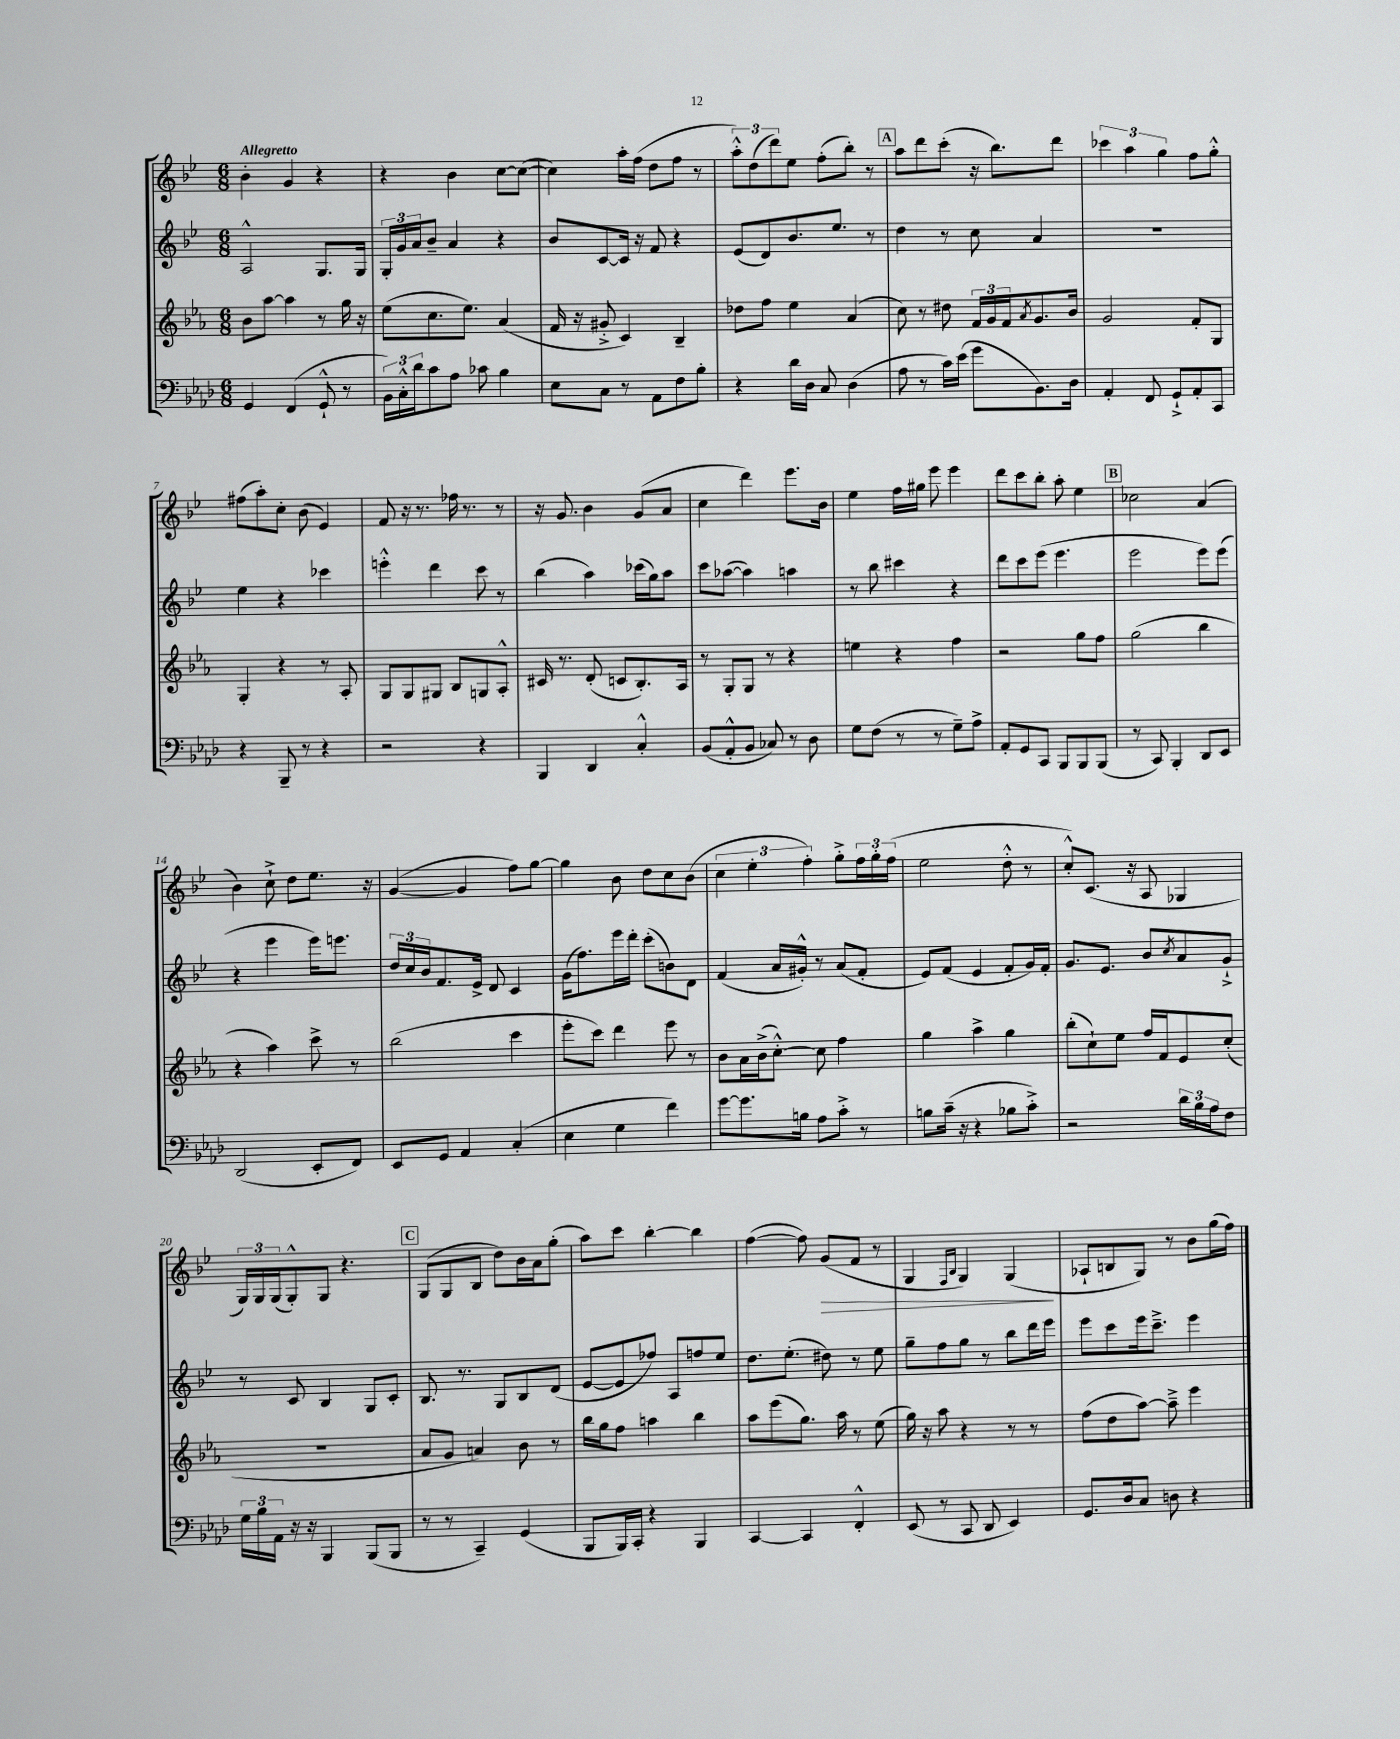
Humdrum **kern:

**kern	**kern	**kern	**kern	**dynam
*part4	*part3	*part2	*part1	*part1
*staff4	*staff3	*staff2	*staff1	*staff1
*clefF4	*clefG2	*clefG2	*clefG2	*
*k[b-e-a-d-]	*k[b-e-a-]	*k[b-e-]	*k[b-e-]	*
*M6/8	*M6/8	*M6/8	*M6/8	*
=1	=1	=1	=1	=1
!	!	!	!LO:TX:a:B:t=Allegretto	!
4GG/	8b-\L	2A^^/	4b-'\	.
.	[8aa-\J	.	.	.
(4FF/	4aa-\]	.	4g/	.
8GG`^^/	8r	8.G/L	4r	.
8r	16gg\	.	.	.
.	16r	16G/Jk	.	.
=2	=2	=2	=2	=2
24BB-\LL)	(8ee-\L	24G'/LL	4r	.
24C'^^\	.	24g/	.	.
24d-\J	.	24a/J	.	.
8c\	8.cc\	8b-~/J	.	.
8A-\J	.	4a/	4b-\	.
.	8.ee-\J)	.	.	.
8c-X\	.	.	.	.
4B-\	(4a-/	4r	[8cc\L	.
.	.	.	(8cc\J_	.
=3	=3	=3	=3	=3
8E-\L	16f/	8b-/L	4cc\])	.
.	16r	.	.	.
8C\J	8g#X'^/	[8c/	.	.
8r	4c/)	16c/Jk]	16aa'\LL	.
.	.	16r	(16ff\JJ	.
8AA-\L	.	8f/	8dd\L	.
8F\	4B-~/	4r	8ff\J	.
8B-'\J	.	.	8r	.
=4	=4	=4	=4	=4
4r	8dd-X\L	(8e-/L	12aa'^^\L)	.
.	.	.	(12dd\	.
.	8ff\J	8d/)	.	.
.	.	.	12ddd\)	.
16d-\LL	4ee-\	8.b-/	8ee-\J	.
16D-\JJ	.	.	.	.
8C/	.	.	(8ff'\L	.
.	.	8.ee-/J	.	.
(4D-\	(4a-/	.	8bb-'\J)	.
.	.	8r	8r	.
!!LO:REH:place=s1:t=A
=5	=5	=5	=5	=5
8A-\	8cc\)	4dd\	8aa\L	.
8r	8r	.	8ddd\	.
16c\LL)	8dd#X\	8r	(8ccc'\J	.
(16e-\JJ	.	.	.	.
8g\L	24f/LL	8cc\	16r	.
.	24g/	.	.	.
.	.	.	8.bb-\L)	.
.	24f/J	.	.	.
.	8qa-/	.	.	.
8.BB-\)	8.g/	4a/	.	.
.	.	.	8ddd\J	.
16D-\Jk	16b-/Jk	.	.	.
=6	=6	=6	=6	=6
4AA-'/	2g/	2.r	6ccc-X\	.
.	.	.	6aa\	.
8FF/	.	.	.	.
.	.	.	6gg\	.
8GG`^/L	.	.	.	.
8AA-'/	8f'/L	.	8ff\L	.
8CC/J	8G/J	.	8gg'^^\J	.
!!LO:LB:g=z
=7	=7	=7	=7	=7
4r	4G'/	4ee-\	(8ff#X\L	.
.	.	.	8aa'\)	.
8BBB-~/	4r	4r	8cc'\J	.
8r	.	.	(8b-\	.
4r	8r	4ccc-X\	4e-/)	.
.	8A-'/	.	.	.
=8	=8	=8	=8	=8
2r	8G/L	4eeen'^^\	8f/	.
.	8G/	.	16r	.
.	.	.	8.r	.
.	8G#X/J	4ddd\	.	.
.	8B-/L	.	16ff-X\	.
.	.	.	8.r	.
4r	8Gn/	8ccc\	.	.
.	8A-'^^/J	8r	8r	.
=9	=9	=9	=9	=9
4BBB-/	16c#X/	(4bb-\	16r	.
.	8.r	.	8.g/	.
4DD-/	(8d'/	4aa\)	4b-\	.
.	8cn/L	.	.	.
4C'^^/	8.B-'/)	(16ccc-X\LL	(8g/L	.
.	.	16gg\J)	.	.
.	.	8aa\J	8a/J	.
.	16A-/Jk	.	.	.
=10	=10	=10	=10	=10
(8BB-/L	8r	8ccc\L	4cc\	.
8AA-'^^/	8G'/L	([8aa-X\J	.	.
8BB-/J	8G/J	4aa-\])	4ddd\)	.
8C-X/)	8r	.	.	.
8r	4r	4aan\	8.eee-\L	.
8D-\	.	.	.	.
.	.	.	16b-\Jk	.
=11	=11	=11	=11	=11
8G\L	4een\	8r	4ee-\	.
(8F\J	.	8bb-\	.	.
8r	4r	4ccc#X\	16ff\LL	.
.	.	.	16gg#X\JJ	.
8r	.	.	8eee-\	.
8G~\L)	4ff\	4r	4eee-\	.
8A-^\J	.	.	.	.
=12	=12	=12	=12	=12
8AA-'/L	2r	8ddd\L	8ddd\L	.
8GG/	.	8ccc\	8ccc\	.
8CC/J	.	(8eee-\J	8bb-'\J	.
8BBB-/L	.	4.eee-\	8aa'\	.
8BBB-/	8gg\L	.	4ee-\	.
(8BBB-/J	8ff\J	.	.	.
!!LO:REH:place=s1:t=B
=13	=13	=13	=13	=13
8r	(2gg\	2eee-\	2cc-X\	.
8CC/)	.	.	.	.
4BBB-'/	.	.	.	.
8DD-/L	4bb-\	8eee-\L)	(4a/	.
8EE-/J	.	(8eee-\J	.	.
!!LO:LB:g=z
=14	=14	=14	=14	=14
(2DD-/	4r	4r	4b-\)	.
.	4aa-\)	4eee-\	8cc`^\	.
.	.	.	8dd\L	.
8EE-'/L	8ccc^\	16eee-\KL)	8.ee-\J	.
.	.	8.eeen\J	.	.
8FF/J)	8r	.	.	.
.	.	.	16r	.
=15	=15	=15	=15	=15
8EE-/L	(2bb-\	24dd/LL	([4g/	.
.	.	24cc/	.	.
.	.	24b-/J	.	.
8GG/J	.	8.f/	.	.
4AA-/	.	.	4g/]	.
.	.	16e-^/Jk	.	.
.	.	8d/	.	.
(4C'/	4ccc\	4c/	8ff\L)	.
.	.	.	[8gg\J	.
=16	=16	=16	=16	=16
4E-\	8eee-'\L	(16g\KL	4gg\]	.
.	.	8.ff\)	.	.
.	8ccc\J)	.	.	.
4G\	4ddd\	16eee-\L	8b-\	.
.	.	16ddd'\JJ	.	.
.	.	(8ccc'\L	8dd\L	.
4f\)	8eee-\	8bn\)	8cc\	.
.	8r	8d\J	(8b-\J	.
=17	=17	=17	=17	=17
[8g\L	8b-\L	(4f/	6cc\	.
8.g\]	16a-\L	.	.	.
.	.	.	6ee-'\	.
.	(16b-^\J	.	.	.
.	[8cc'^^\J)	16a/LL	.	.
16Bn\Jk	.	16g#X'^^/JJ)	.	.
.	.	.	6ff'\)	.
8A-\L	8cc\]	8r	.	.
8c'^\J	4ff\	(8a/L	8gg'^\L	.
8r	.	8f'/J	24ff\L	.
.	.	.	24gg'\	.
.	.	.	(24ff\JJ	.
=18	=18	=18	=18	=18
8Bn\L	4gg\	8e-/L)	2ee-\	.
(16c~\Jk	.	(8f/J	.	.
16r	.	.	.	.
4r	4aa-^\	4e-/	.	.
8B-X\L	4gg\	8f'/L	8dd'^^\	.
8c'^\J)	.	16g/L)	8r	.
.	.	16f'/JJ	.	.
=19	=19	=19	=19	=19
2r	(8bb-'\L	8.g/L	8cc'^^/L)	.
.	8cc`\)	.	(8.c/J	.
.	.	8.e-/J	.	.
.	8ee-\J	.	.	.
.	.	.	16r	.
.	16ff/LL	8b-/L	8A/	.
.	16f/J	.	.	.
.	.	8qcc/	.	.
24d-\LL	8e-/	8a/	4G-X/	.
24B-\	.	.	.	.
24A-\J	.	.	.	.
8F\J	(8cc'/J	8g`^/J	.	.
!!LO:LB:g=z
=20	=20	=20	=20	=20
24G\LL	2.r	8r	24G/LL)	.
24B-\	.	.	24G/	.
24AA-\JJ	.	.	(24G/J	.
16r	.	8c/	8G'^^/)	.
16r	.	.	.	.
4BBB-/	.	4B-/	8G/J	.
.	.	.	4.r	.
(8BBB-/L	.	8G/L	.	.
8BBB-/J	.	8c'/J	.	.
!!LO:REH:place=s1:t=C
=21	=21	=21	=21	=21
8r	8a-/L	8.B-/	(8G/L	.
8r	8g/J	.	8G/	.
.	.	8.r	.	.
4CC~/)	4an/)	.	8B-/J	.
.	.	8G/L	8dd\L)	.
(4GG/	8b-\	8B-/	16b-\L	.
.	.	.	16a\J	.
.	8r	(8d/J	(8gg'\J	.
=22	=22	=22	=22	=22
8BBB-/L	16bb-\LL	[8e-/L	8aa\L)	.
.	16gg\J	.	.	.
16BBB-/L)	8ff\J	8e-/]	8ccc\J	.
16CC'/JJ	.	.	.	.
4r	4aan\	8ff-X/J)	[4bb-'\	.
.	.	8A/L	.	.
4BBB-/	4bb-\	8ffn/	4bb-\]	.
.	.	8ee-/J	.	.
=23	=23	=23	=23	=23
[4CC/	8aa-\L	8.dd\L	([4ff\	.
.	(8eee-\	.	.	.
.	.	(8.ee-'\J	.	.
4CC/]	8.gg\J)	.	8ff\])	.
!	!	!	!	!LO:HP:b
.	.	8dd#X\)	(8g/L	>
.	16aa-\	.	.	.
4FF'^^/	8r	8r	8f/J	.
.	(8ee-\	8ee-\	8r	.
=24	=24	=24	=24	=24
(8EE-/	16gg\)	8gg~\L	4G/	.
.	16r	.	.	.
8r	8aa-\	8ff\	.	.
.	.	.	16qqF/LL	.
.	.	.	16qqB-/JJ	.
8CC/	4r	8gg\J	4G/)	.
8DD-/	.	8r	.	.
4EE-/)	8r	8bb-\L	(4G/	.
.	8r	16ddd\L	.	.
.	.	16eee-\JJ	.	.
.	.	.	.	]
=25	=25	=25	=25	=25
8.GG/L	(8ff\L	8eee-\L	8A-X`/L	.
.	8dd\	8ccc\	8Bn/	.
16D-/k	.	.	.	.
8C/J	[8aa-\J)	16eee-\k	8G/J)	.
.	.	8.ccc~^\J	.	.
8Dn\	8aa-~^\]	.	8r	.
4r	4eee-\	4eee-\	8b-\L	.
.	.	.	(16gg\L	.
.	.	.	16ff\JJ)	.
==	==	==	==	==
*-	*-	*-	*-	*-
